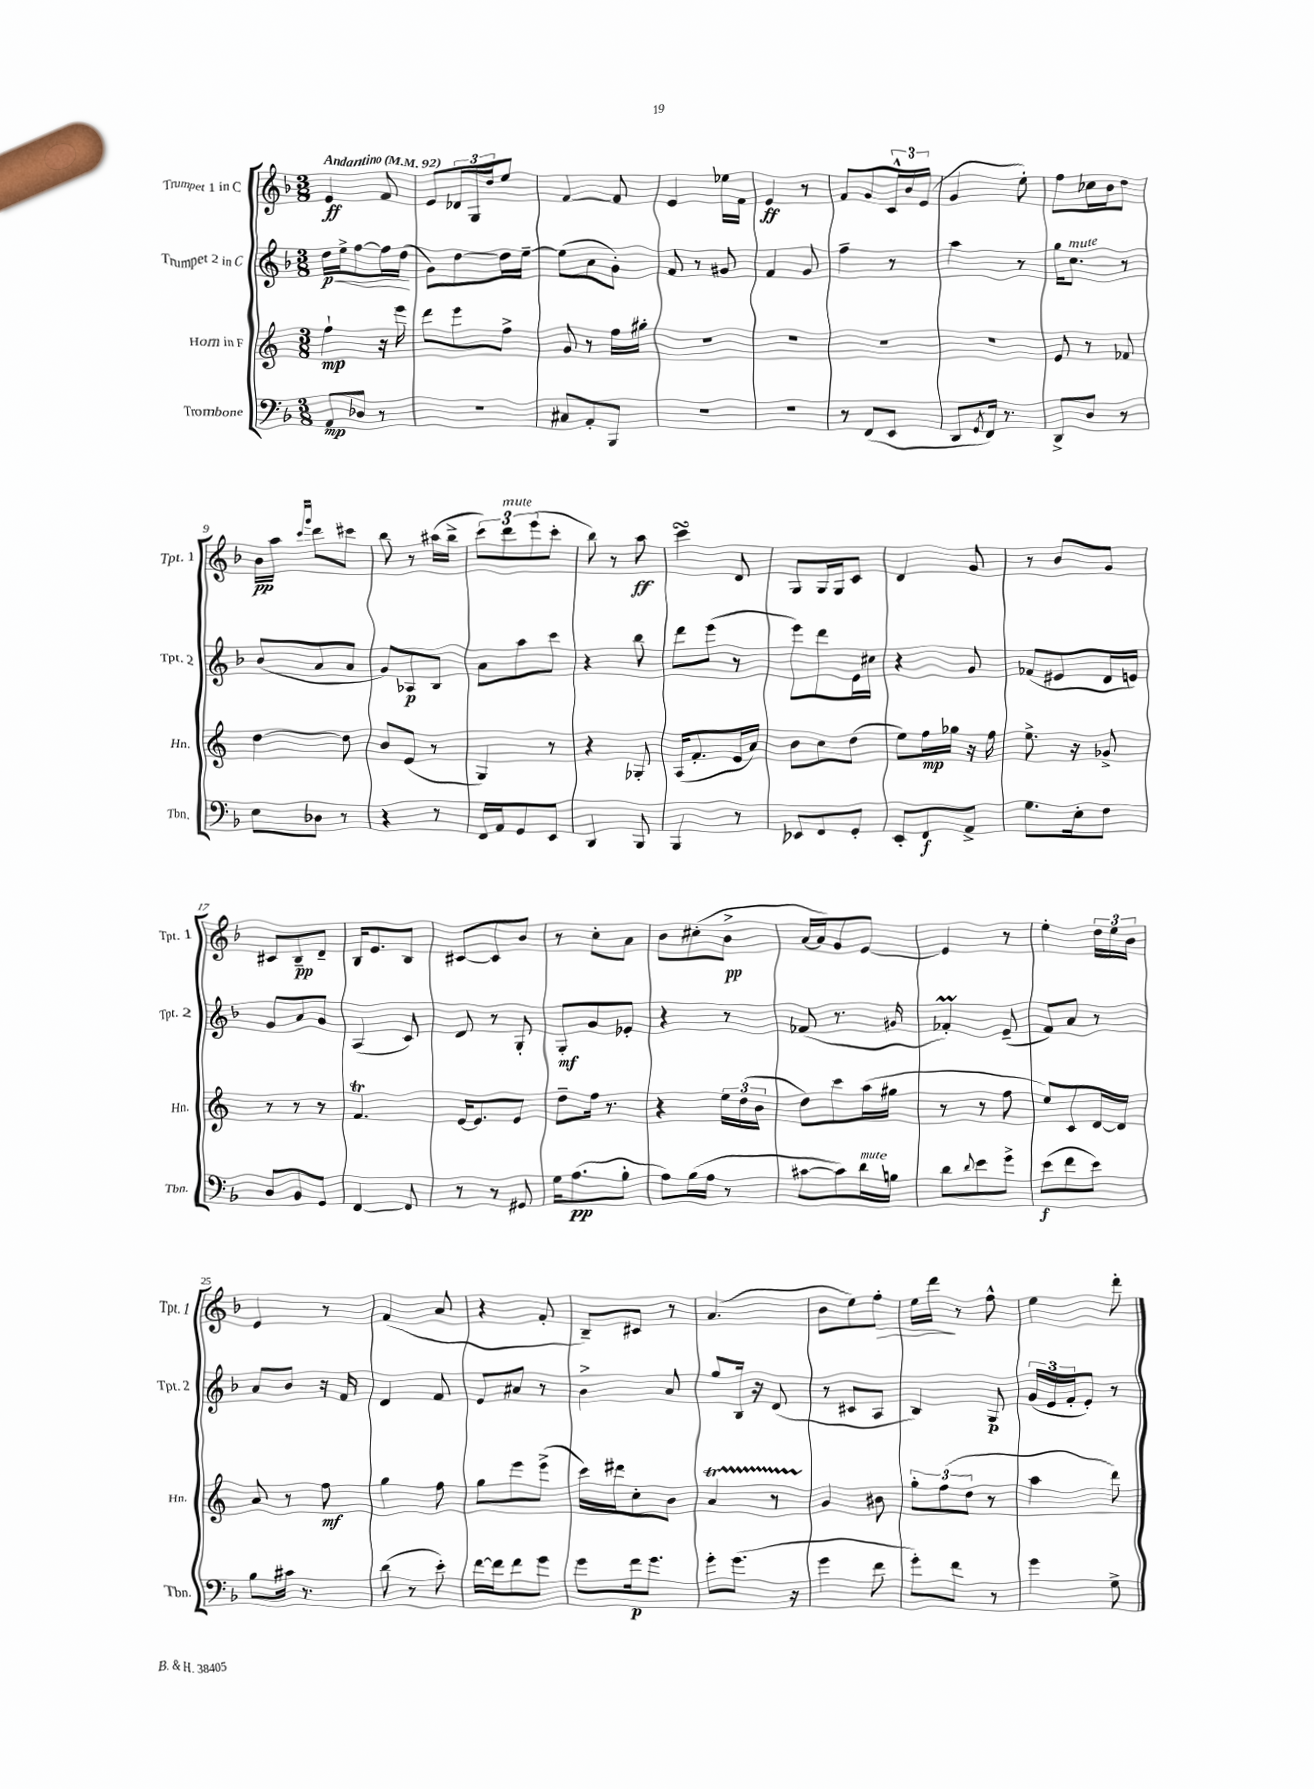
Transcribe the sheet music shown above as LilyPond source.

<<
\new StaffGroup <<
\new Staff = "s0" \with { instrumentName = "Trumpet 1 in C" shortInstrumentName = "Tpt. 1" } {
    \clef treble \key f \major \numericTimeSignature \time 3/8 \tempo "Andantino" 4 = 92
    e'4\ff f'8 |
    e'8 \tuplet 3/2 { des'16 g16 d''16 } e''8 |
    f'4~ f'8 |
    e'4 ees''16 f'16 |
    e'4\ff r8 |
    f'8 g'8 \tuplet 3/2 { c'16-^ bes'16 e'16( } |
    g'4 e''8-.) |
    f''8 ces''16 bes'16 d''8 |
    bes'16\pp a''16 \grace { c'''16 g'''16 } d'''8 cis'''8 |
    bes''8 r8 ais''16( bes''16-> |
    \tuplet 3/2 { c'''8) d'''8^\markup { \italic "mute" } e'''8( } c'''8-. |
    bes''8) r8 a''8\ff |
    c'''4\turn d'8 |
    g8 g16 g16 c'8 |
    d'4 g'8 |
    r8 bes'8 g'8 |
    cis'8 bes8--\pp d'8-- |
    bes16 e'8. bes8 |
    cis'8~ cis'8 bes'8 |
    r8 c''8-. a'8 |
    bes'8 cis''8-.( bes'8->\pp |
    a'16~ a'16) g'8 e'8~ |
    e'4 r8 |
    e''4-. \tuplet 3/2 { d''16 e''16 bes'16 } |
    e'4 r8 |
    f'4( a'8 |
    r4 f'8-. |
    bes8--) cis'8 r8 |
    a'4.( |
    bes'8 e''8) f''8-.\> |
    e''16 d'''16\! r8 f''8-^ |
    e''4 d'''8-. \bar "|." |
}
\new Staff = "s1" \with { instrumentName = "Trumpet 2 in C" shortInstrumentName = "Tpt. 2" } {
    \clef treble \key f \major \numericTimeSignature \time 3/8
    d''16\p\< e''16-> f''8~ f''16 d''16\!( |
    g'8) d''8~ d''16 e''16~-- |
    e''8( a'8 g'8-.) |
    f'8 r8 gis'8 |
    f'4 g'8 |
    f''4-- r8 |
    a''4 r8 |
    g''16 c''8.^\markup { \italic "mute" } r8 |
    bes'8( a'8 a'8 |
    g'8) aes8\p bes8 |
    a'8 a''8 c'''8 |
    r4 bes''8 |
    d'''8 e'''8( r8 |
    e'''8) d'''8 e'16 cis''16 |
    r4 g'8 |
    fes'8( eis'8 d'16 e'16) |
    g'8 a'8 g'8 |
    a4( c'8) |
    d'8 r8 g8-. |
    g8-.\mf g'8 ees'8-. |
    r4 r8 |
    fes'8( r8. gis'16 |
    fes'4-.\prall) e'8--( |
    f'8) a'8 r8 |
    a'8 bes'8 r16 f'16 |
    d'4 f'8 |
    e'8 ais'8 r8 |
    bes'4-> a'8 |
    g''8 bes16 r16 d'8( |
    r8 cis'8 a8 |
    bes4) g8\p |
    \tuplet 3/2 { g'16( e'16 f'16-. } e'8-.) r8 \bar "|." |
}
\new Staff = "s2" \with { instrumentName = "Horn in F" shortInstrumentName = "Hn." } {
    \clef treble \key c \major \numericTimeSignature \time 3/8
    f''4-!\mp r16 e'''16 |
    d'''8 e'''8 f''8-> |
    g'8 r8 f''16 gis''16-. |
    R4. |
    R4. |
    R4. |
    R4. |
    e'8 r8 fes'8 |
    d''4~ d''8 |
    b'8 e'8( r8 |
    g4) r8 |
    r4 ges8-. |
    a16( f'8.-. e'16 a'16) |
    b'8 c''8 d''8( |
    e''8) f''16\mp ges''16 r16 f''16 |
    e''8.-> r16 ges'8-> |
    r8 r8 r8 |
    f'4.\trill |
    e'16~ e'8. e'8 |
    d''8-- f''16 r8. |
    r4 \tuplet 3/2 { e''16 d''16( b'16 } |
    d''8) c'''8 a''16( gis''16 |
    r8 r8 f''8 |
    e''8) c'8 d'16~ d'16 |
    a'8 r8 f''8\mf |
    g''4 f''8 |
    g''8 e'''8 e'''8->( |
    c'''16) dis'''16 c''8-. b'8 |
    a'4\startTrillSpan r8 |
    g'4\stopTrillSpan bis'8 |
    \tuplet 3/2 { g''8-. f''8( d''8 } r8 |
    a''4 d'''8) \bar "|." |
}
\new Staff = "s3" \with { instrumentName = "Trombone" shortInstrumentName = "Tbn." } {
    \clef bass \key f \major \numericTimeSignature \time 3/8
    a,8\mp des8 r8 |
    R4. |
    cis8 a,8-. bes,,8 |
    R4. |
    R4. |
    r8 f,8( e,8 |
    d,8 \acciaccatura { g,8 } f,16) r8. |
    d,8-> d8 r8 |
    e8 des8 r8 |
    r4 r8 |
    f,16 a,16 g,8 e,8 |
    d,4 bes,,8 |
    bes,,4 r8 |
    ees,8 f,8 g,8-. |
    e,8-. f,8\f a,8-> |
    g8. e16-. f8 |
    d8 bes,8 g,8 |
    f,4~ f,8 |
    r8 r8 gis,8 |
    g16 a8.\pp( bes8-. |
    a8) bes16( a16 r8 |
    cis'8~ cis'8) d'16^\markup { \italic "mute" } b16 |
    d'8 \appoggiatura { d'8 } e'8 g'8-> |
    e'8\f( f'8 e'8) |
    bes8 cis'16 r8. |
    d'8( r8 e'8-.) |
    f'16~ f'16 f'8 g'8 |
    g'8 f'16\p g'8. |
    g'8-. g'8.( r16 |
    g'4 f'8 |
    g'8-.) f'8 r8 |
    g'4 g8-> \bar "|." |
}
>>
>>
